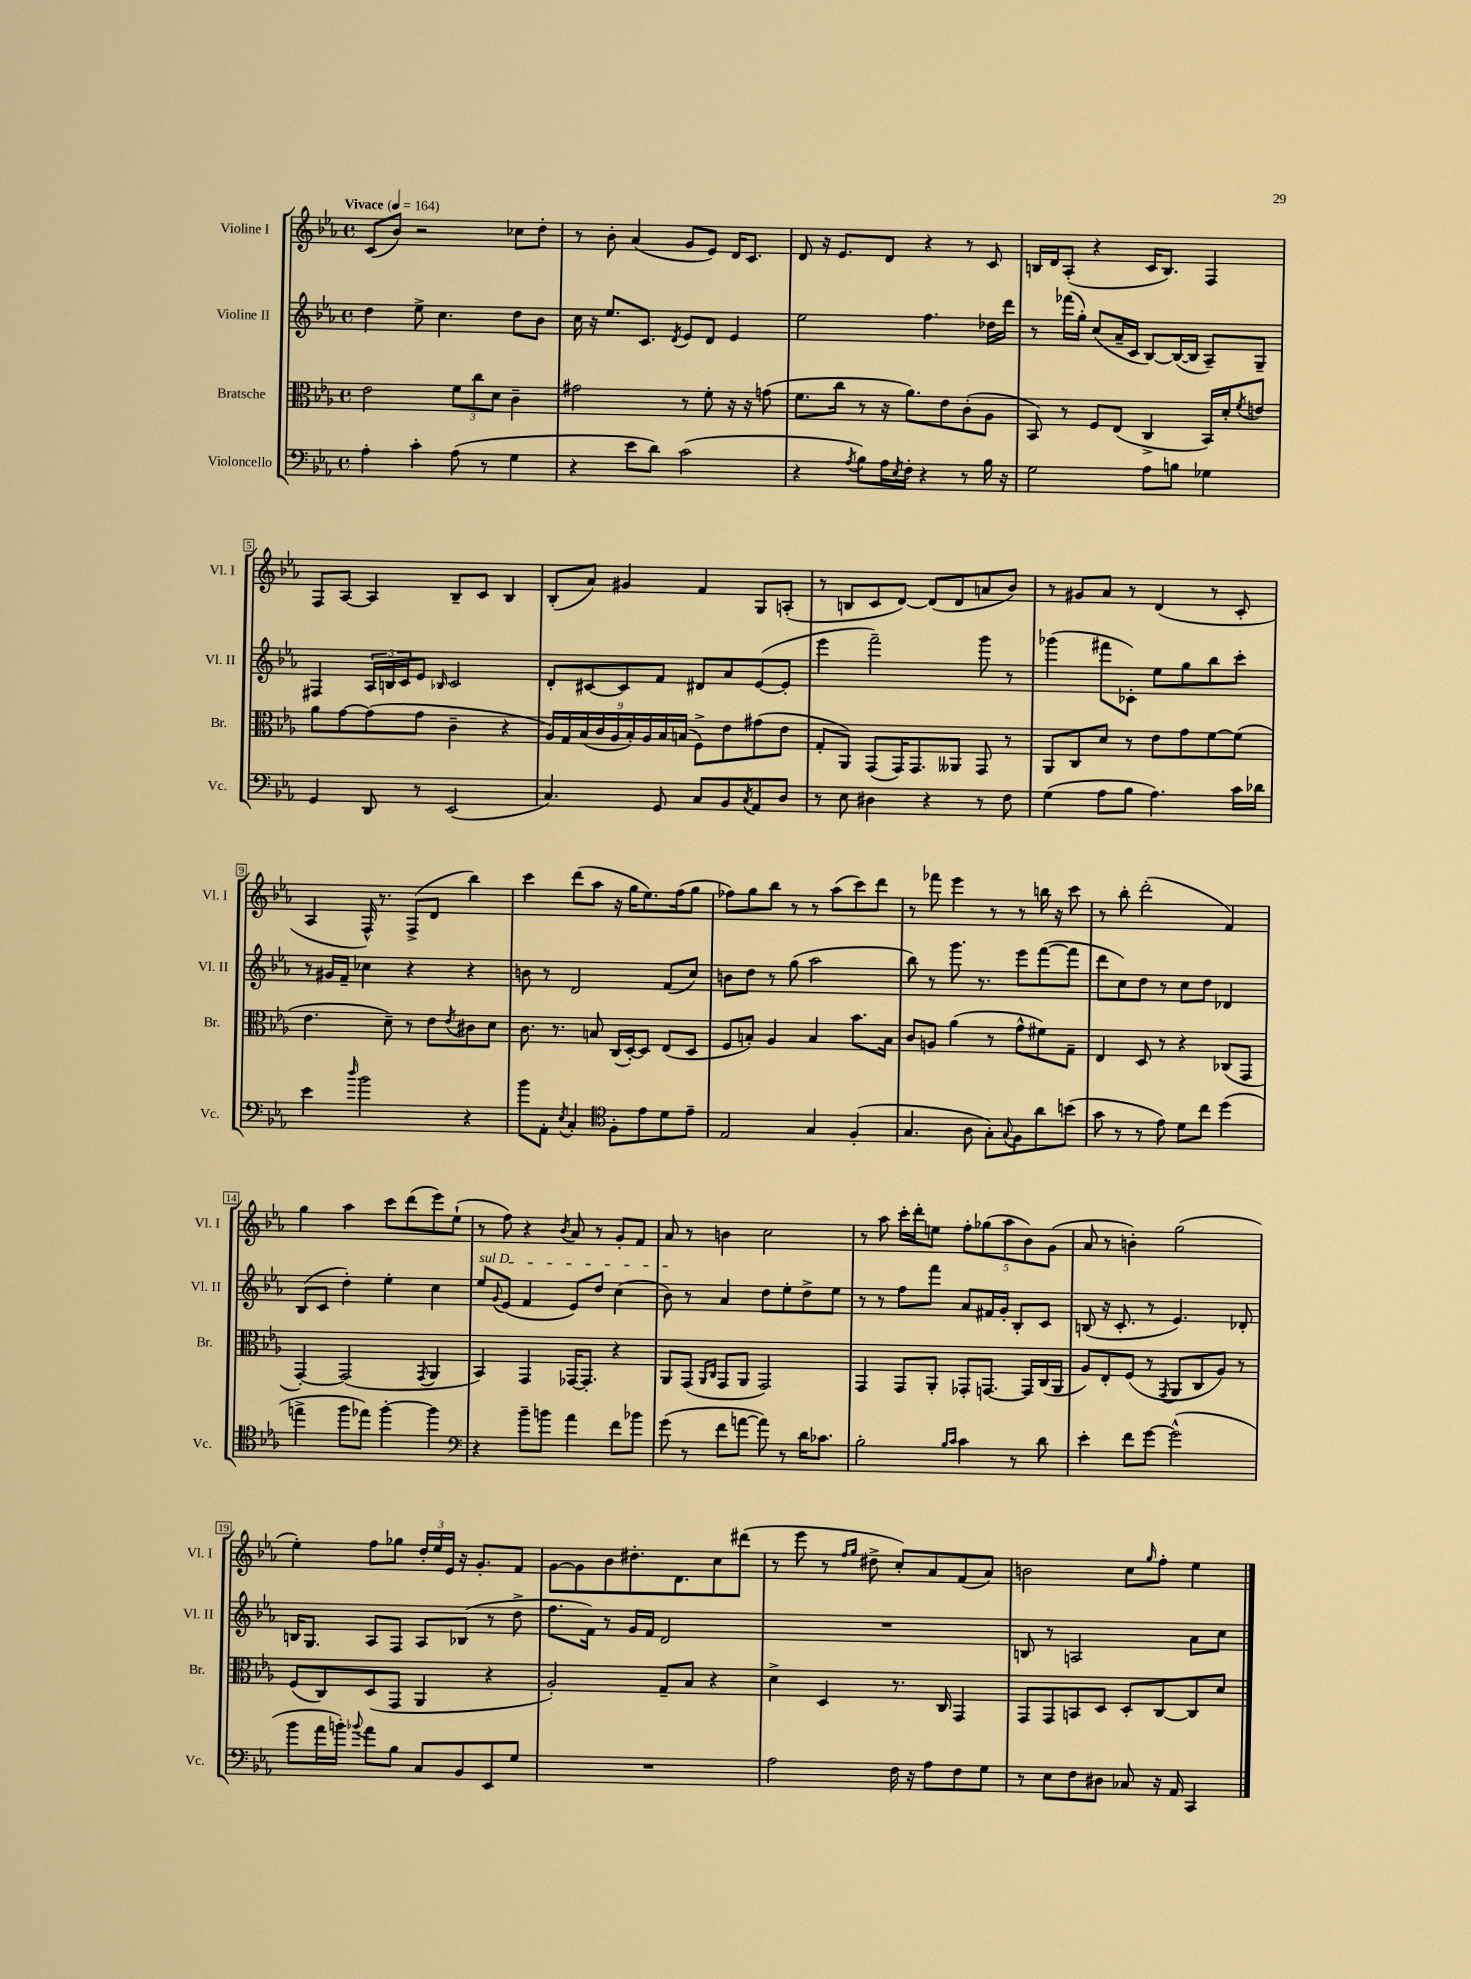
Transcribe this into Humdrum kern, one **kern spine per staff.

**kern	**kern	**kern	**kern
*staff4	*staff3	*staff2	*staff1
*clefF4	*clefC3	*clefG2	*clefG2
*k[b-e-a-]	*k[b-e-a-]	*k[b-e-a-]	*k[b-e-a-]
*M4/4	*M4/4	*M4/4	*M4/4
*met(c)	*met(c)	*met(c)	*met(c)
*MM164	*MM164	*MM164	*MM164
4A-'\	2e-\	4dd\	(8c/L
.	.	.	8b-/J)
4c'\	.	8ee-^\	2r
.	.	4.cc\	.
(8A-\	12f\L	.	.
.	12cc\	.	.
8r	.	.	.
.	12d\J	.	.
4G\	4c~\	8dd\L	8cc-\L
.	.	8b-\J	8dd'\J
=	=	=	=
4r	2g#\	16cc\	8r
.	.	16r	.
.	.	8.ee-/L	8b-'\
8e-\L	.	.	(4a-/
.	.	8.c/J	.
8d\J)	.	.	.
.	.	8qd/	.
(2c\	8r	8e-/L	8g/L
.	8f'\	8d/J	8e-/J)
.	16r	4e-/	16d/LK
.	16r	.	8.c/J
.	(8g\	.	.
=	=	=	=
4r	8.f\L	2ee-\	8d/
.	.	.	16r
.	16cc\Jk	.	8.e-/L
8qA-/	.	.	.
8B-\L)	8r	.	.
16A-\L	16r	.	8d/J
8qE-/	.	.	.
16F'\JJ	8.a-\L)	.	.
4r	.	4.ff\	4r
.	8e-\	.	.
8r	(8c'\	.	8r
16B-\	8A-\J	16dd-\LL	8c/
16r	.	16ddd\JJ	.
=	=	=	=
2G\	8BB-/)	8r	16B/LL
.	.	.	16d/J
.	8r	(16fff-\LL	(8A-'/J
.	.	16gg'\JJ)	.
.	8F/L	(8cc/L	4r
.	(8E-/J	16a-~/L	.
.	.	16c/JJ	.
8A-\L	4C^/	[8B-/L)	16c/LK
.	.	.	8.B/J)
8B\J	.	(16B-/_L	.
.	.	16B-/]JJ	.
4G-\	16BB-/LL)	8A-~/L)	4F/
.	16d'/J	.	.
.	8qf/	.	.
.	8e/J	8G~/J	.
=	=	=	=
4GG/	8a-\L	4F#/	8F/L
.	[8g\	.	[8A-/J
8DD/	(8g\]	24A-/LL	4A-/]
.	.	24B/	.
.	.	24c/J	.
8r	8g\J	8e-/J	.
.	.	16qqB-/	.
(2EE-/	4c~\	2c/	8B-~/L
.	.	.	8c/J
.	4r	.	4B-/
=	=	=	=
4.C/)	18A-/LL)	8d'/L	(8B-'/L
.	18G/	.	.
.	(18B-/	.	.
.	.	[8c#/	8a-/J)
.	18c/	.	.
.	18A-/	.	.
.	.	8c#/]	4g#/
.	18B-'/)	.	.
.	18A-/	.	.
8GG/	.	8f/J	.
.	18B-/	.	.
.	(18B/JJ	.	.
8C/L	8F^\L)	8d#/L	4f/
8BB-/	8e-\	8a-/	.
8qC/	.	.	.
8AA-/	(8g#\	([8e-/	8G/L
8D/J	8e-\J	8e-'/]J	(8A'/J
=	=	=	=
8r	8G'/L	4eee-\	8r
8E-\	8AA-/J)	.	8B/L
4D#\	(8GG/L	2fff~\)	8c/
.	16GG/K)	.	[8d/J)
.	8.GG/	.	.
4r	.	.	(8d/]L
.	8AA--/J	.	8d/
8r	8GG/	8ggg\	8a/
8F\	8r	8r	8b-/J)
=	=	=	=
(4G\	8AA-/L	(4ggg-\	8r
.	8C/	.	8g#/L
8A-\L	8d/J	8fff#\L	8a-/J
8B-\J	8r	8c-'\J)	8r
4.A-\)	8e-\L	8ee-\L	(4d/
.	8g\	8gg\	.
.	[8f\	8bb-\	8r
16c\LL	(8f\]J	8ccc'\J	8c'/
16d-\JJ	.	.	.
=	=	=	=
4e-\	4.e-\	8r	4A-/
.	.	16g#/LL	.
.	.	16f~/JJ	.
16qqdd/	.	.	.
2b-\	.	4cc-\	16F^^/)
.	.	.	8.r
.	8d~\)	.	.
.	8r	4r	(8F^/L
.	8e-\L	.	8d/J
.	8qe-/	.	.
4r	8c#\	4r	4bb-\)
.	8d\J	.	.
=	=	=	=
8b-\L	8.c\	8b\	4ccc\
8AA-'\J	.	8r	.
.	8.r	.	.
8qE-/	.	.	.
4C'/	.	2d/	(8ddd\L
.	8B/	.	8aa-\J
*clefC4	*	*	*
8F'\L	(16C/LL	.	16r
.	[16D'/J)	.	16gg\LK
8e-\	8D/]J	.	8.ee-\)
8d\	(8E-/L	(8f/L	.
.	.	.	(16ff\k
8e-~\J	8D/J	8cc/J)	8gg\J
=	=	=	=
2E-/	8F/L	8b\L	8ff-\L)
.	8B'/J)	8dd\J	8gg\
.	4A-/	8r	8bb-\J
.	.	(8gg\	8r
4G/	4B/	2aa-\	8r
.	.	.	(8aa-\L
(4F'/	8.b-\L	.	8ccc\)
.	.	.	8ddd\J
.	16B\Jk	.	.
=	=	=	=
4.G/	8c/L	8bb-\)	8r
.	8A/J	8r	8fff-\
.	(4a-\	8.ggg\	4eee-\
8A-\	.	.	.
.	.	8.r	.
8G'\L)	8r	.	8r
8qqG/	.	.	.
8F\	8g^^\L	8eee-\L	8r
8a-\	8f#\)	([8fff\	16bb\
.	.	.	16r
(8b\J	8G~\J	8fff\]J	8ccc\
=	=	=	=
8g\	4E-/	8ddd\L	8r
8r	.	8cc\)	8bb-'\
8r	8D/	8dd\J	(2ddd'\
8e-\)	8r	8r	.
8d\L	4r	8cc\L	.
8cc\J	.	8dd\J	.
(4dd\	(8C-/L	4d-/	4f/)
.	8GG/J	.	.
=	=	=	=
4ee^\	[4GG'/)	(8B-/L	4gg\
.	.	8c/J	.
8ff\L	(2GG/]	4dd'\)	4aa-\
8ee-\J)	.	.	.
[4ff'\	.	4ee-'\	8ccc\L
.	.	.	(8ddd\
.	8qGG/	.	.
4ff\]	4AA-/	4cc\	8eee-\)
.	.	.	(8ee-`\J
=	=	=	=
*clefF4	*	*	*
4r	4BB-/)	8ee-/L	8r
.	.	8qqg/	.
.	.	(8e-/J	8ff\)
8b-~\L	4GG/	4f/	4r
8b\J	.	.	.
.	.	.	8qb-/
4a-\	[16GG-/LK	8e-/L)	8a-/
.	8.GG-'/]J	.	.
.	.	8dd/J	8r
8f\L	4r	(4cc\	8g'/L
8b-\J	.	.	8f/J
=	=	=	=
(8g\	8AA-/L	8b-\)	8a-/
8r	(8GG/J	8r	8r
.	16qqAA-/LL	.	.
.	16qqC/JJ	.	.
8f\L	8GG/L	4a-/	4b\
[8a\J	8AA-/J	.	.
8a\])	2GG/)	8dd\L	2cc\
8r	.	8ee-'\	.
16d\LK	.	8dd^\	.
8.c-\J	.	.	.
.	.	8ee-\J	.
=	=	=	=
2B-'\	4GG/	8r	8r
.	.	8r	8aa-\
.	8GG/L	8ff\L	16ccc'\LL
.	.	.	16ddd'\J
.	8AA-'/J	8fff\J	8ee\J
16qqB-/LL	.	.	.
16qqc/JJ	.	.	.
4c\	8GG-'/L	8a-/L	10ff'\L
.	.	.	(10gg-\
.	[8.GG/J	16f#/L	.
.	.	16g'/JJ	.
.	.	.	10aa-\
8r	.	8B-'/L	.
.	.	.	10b-\)
.	16GG/]LL	.	.
8d\	(16C/	8c/J	.
.	.	.	(10g\J
.	16AA-/JJ	.	.
=	=	=	=
4e-'\	8A-/L)	(8B/	8a-/
.	8E-'/	16r	8r
.	.	8.c'/	.
8f\L	(8F/J	.	4b'\)
[8g\J	8r	8r	.
.	8qGG/	.	.
(2g^^\]	8AA-/L	4.e-/)	(2gg\
.	8C/	.	.
.	8A-/J)	.	.
.	8r	8d-'/	.
=	=	=	=
8b-\L	(8F/L	16B/LK	4ee-'\)
.	.	8.G/J	.
16a-\L	8C/)	.	.
16b'\JJ)	.	.	.
8qqb-/	.	.	.
8a-\L	(8D/	8A-/L	8ff\L
8B-\J	8GG/J	8F/J	8gg-\J
8C/L	4AA-/	8A-/L	24dd'/LL
.	.	.	24ee-/
.	.	.	24e-/JJ
8BB-/	.	(8B-/J	16r
.	.	.	8.g'/L
8EE-/	4r	8r	.
8G/J	.	8dd^\	8f/J
=	=	=	=
1r	2A-'/)	8.ff\L	[8g\L
.	.	.	8g\]
.	.	16f\Jk)	.
.	.	8r	8b-\
.	.	16g/LL	8.dd#'\
.	.	16f/JJ	.
.	8G~/L	2d/	.
.	.	.	8.d\
.	8B-/J	.	.
.	4r	.	8cc\
.	.	.	(8ddd#\J
=	=	=	=
2A-\	4d^\	1r	8r
.	.	.	8eee-\
.	4D/	.	8r
.	.	.	16qqff/LL
.	.	.	16qqgg/JJ
.	.	.	8dd#^\
16F\	8.r	.	8cc'/L)
16r	.	.	.
8A-\L	.	.	8a-/
.	16C/	.	.
8F\	4GG/	.	(8f/
8G\J	.	.	8a-/J)
=	=	=	=
8r	8GG/L	8B/	2b\
8E-\L	8GG/	8r	.
8F\	8BB/	2A/	.
8D#\J	8D/J	.	.
8C-/	8D'/L	.	8cc\L
.	.	.	16qqgg/
16r	[8C/	.	8ff'\J
16AA-/	.	.	.
4CC/	8C/]	8a-\L	4ee-\
.	8d/J	8cc\J	.
==	==	==	==
*-	*-	*-	*-
